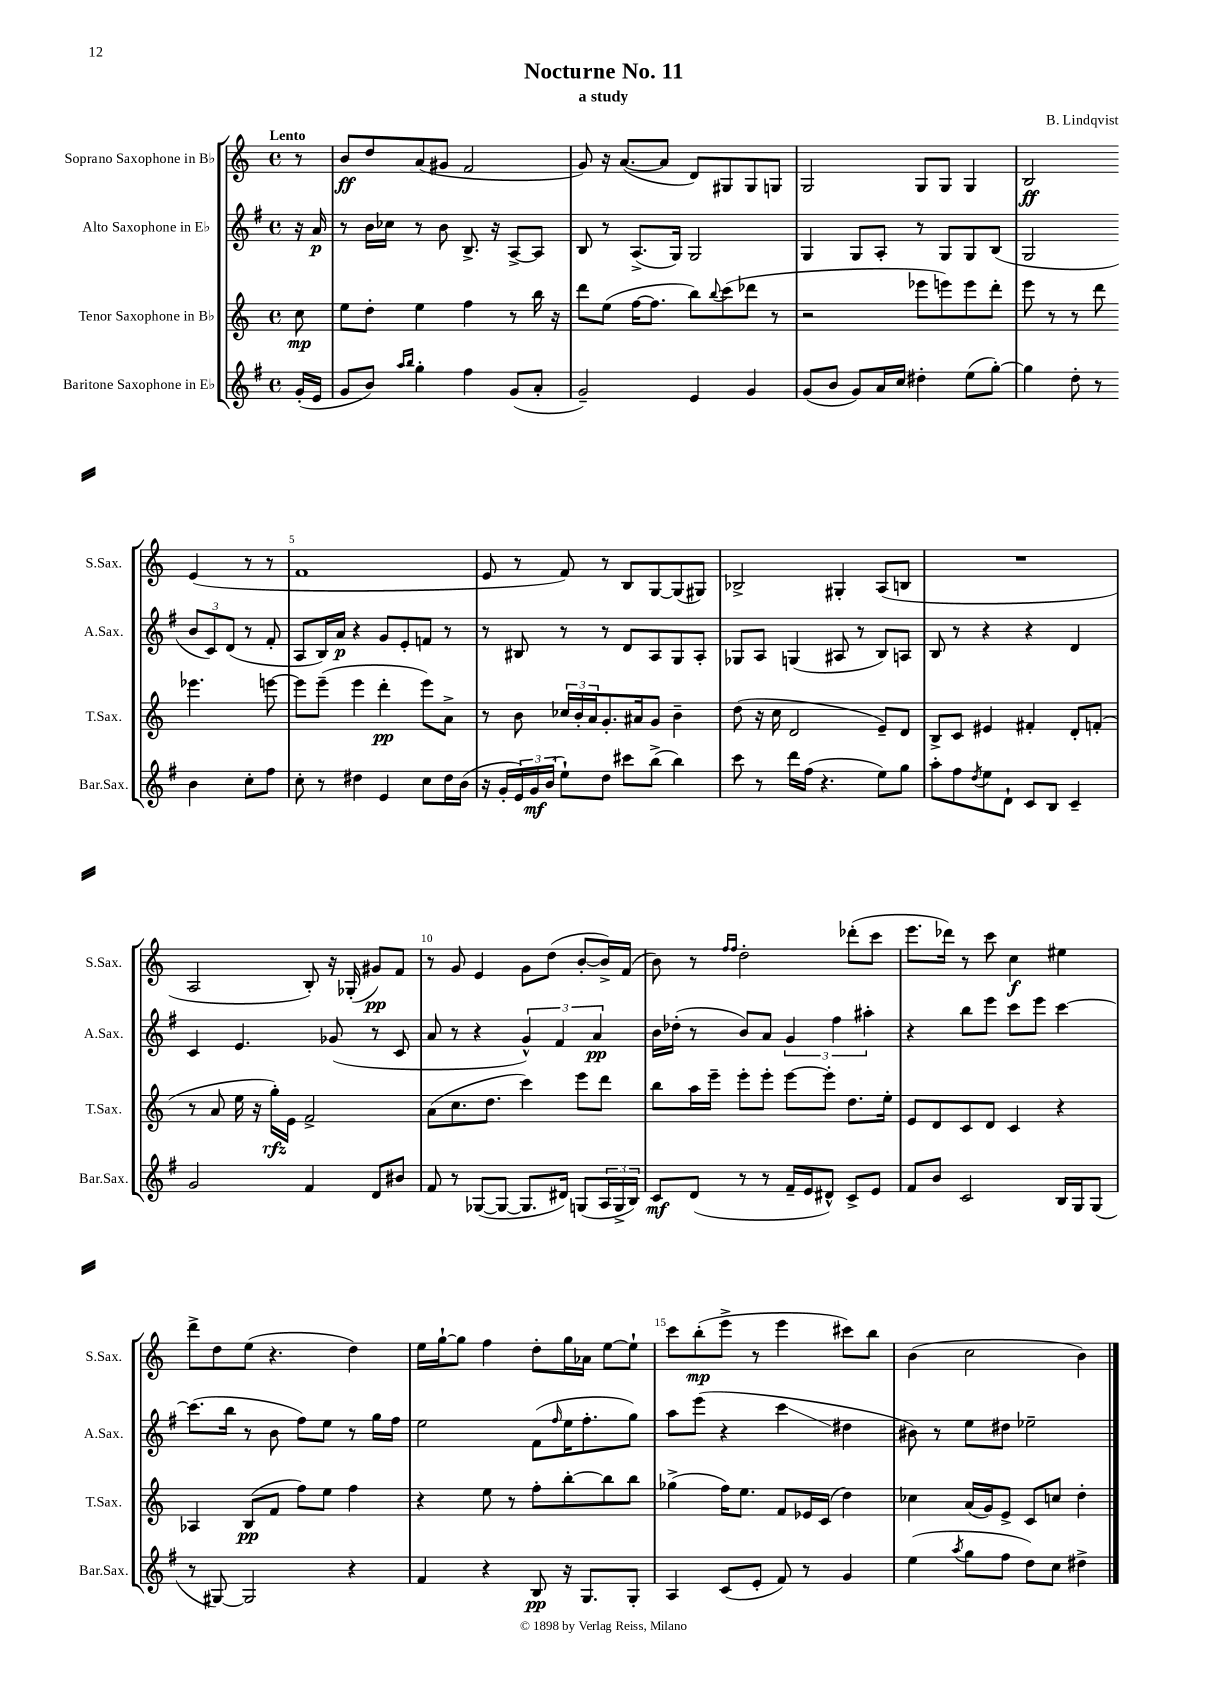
\header { title = "Nocturne No. 11" composer = "B. Lindqvist" subtitle = "a study" }
<<
\new StaffGroup <<
\new Staff = "s0" \with { instrumentName = "Soprano Saxophone in Bb" shortInstrumentName = "S.Sax." } {
    \clef treble \key c \major \defaultTimeSignature \time 4/4 \partial 8 \tempo "Lento"
    r8 |
    b'8\ff d''8 a'8( gis'8 f'2 |
    g'8) r16 a'8.~( a'8 d'8) gis8 gis8 g8 |
    g2 g8 g8 g4 |
    b2\ff e'4( r8 r8 |
    f'1 |
    e'8 r8 f'8) r8 b8 g8~ g8( gis8) |
    bes2-> gis4-. a8( b8 |
    R1 |
    a2 b8-.) r16 ges16-.( gis'8\pp) f'8 |
    r8 g'8 e'4 g'8 d''8( b'8~-. b'16->) f'16( |
    b'8) r8 \grace { f''16 f''16 } d''2-. des'''8-.( c'''8 |
    e'''8. des'''16) r8 c'''8 c''4\f eis''4 |
    d'''8-> d''8 e''8( r4. d''4) |
    e''16 g''16~-! g''8 f''4 d''8-. g''16 aes'16 e''8~ e''8-! |
    c'''8 b''8-.\mp( e'''8-> r8 e'''4 cis'''8) b''8 |
    b'4( c''2 b'4) \bar "|." |
}
\new Staff = "s1" \with { instrumentName = "Alto Saxophone in Eb" shortInstrumentName = "A.Sax." } {
    \clef treble \key g \major \defaultTimeSignature \time 4/4 \partial 8
    r16 a'16\p |
    r8 b'16 ces''16 r8 b'8 b8.-> r16 a8~-> a8 |
    b8 r8 a8.->( g16) g2 |
    g4 g8 a8-. r8 g8 g8 b8( |
    g2 \tuplet 3/2 { b'8 c'8) d'8( } r8 fis'8-. |
    a8 b16) a'16\p r4 g'8 e'8-. f'8 r8 |
    r8 bis8 r8 r8 d'8 a8 g8 a8-. |
    ges8 a8 g4( ais8 r8 b8) a8 |
    b8 r8 r4 r4 d'4 |
    c'4 e'4. ges'8( r8 c'8 |
    a'8 r8 r4 \tuplet 3/2 { g'4-^) fis'4 a'4\pp } |
    b'16 des''16-.( r8 b'8) a'8 \tuplet 3/2 { g'4 fis''4 ais''4-. } |
    r4 b''8 e'''8 c'''8 e'''8 c'''4~ |
    c'''8.( b''16 r8 b'8 fis''8) e''8 r8 g''16 fis''16 |
    e''2 fis'8( \grace { fis''16 } e''16 fis''8.-. g''8) |
    a''8 e'''8( r4 c'''4\glissando dis''4 |
    bis'8) r8 e''8 dis''8 ees''2-- \bar "|." |
}
\new Staff = "s2" \with { instrumentName = "Tenor Saxophone in Bb" shortInstrumentName = "T.Sax." } {
    \clef treble \key c \major \defaultTimeSignature \time 4/4 \partial 8
    c''8\mp |
    e''8 d''8-. e''4 f''4 r8 b''16 r16 |
    d'''8 e''8( f''16~ f''8. b''8) \appoggiatura { b''8 } c'''8( des'''8 r8 |
    r2 ees'''8 e'''8) e'''8 d'''8-. |
    e'''8 r8 r8 d'''8 ees'''4. e'''8~ |
    e'''8 e'''8--( e'''4 d'''4-.\pp e'''8) a'8-> |
    r8 b'8 \tuplet 3/2 { ces''16 b'16-. a'16 } g'8.-. ais'16 g'8 b'4-- |
    d''8( r16 c''16 d'2 e'8--) d'8 |
    b8-> c'8 eis'4 fis'4-. d'8-. f'8-.( |
    r8 a'8 e''16 r16 g''16-.\rfz) e'16 f'2-> |
    a'8( c''8. d''8. c'''4) e'''8 d'''8 |
    b''8 a''16 e'''16-- e'''8-. e'''8-. e'''8~ e'''8-. d''8. e''16-. |
    e'8 d'8 c'8 d'8 c'4 r4 |
    aes4 b8\pp( f'8 f''8) e''8 f''4 |
    r4 e''8 r8 f''8-. b''8~-. b''8 b''8 |
    ges''4->( f''16) e''8. f'8 ees'16 c'16( d''4) |
    ces''4 a'16( g'16) e'8-> c'8 c''8 d''4-. \bar "|." |
}
\new Staff = "s3" \with { instrumentName = "Baritone Saxophone in Eb" shortInstrumentName = "Bar.Sax." } {
    \clef treble \key g \major \defaultTimeSignature \time 4/4 \partial 8
    g'16-.( e'16 |
    g'8 b'8) \grace { a''16 b''16 } g''4-. fis''4 g'8( a'8-. |
    g'2--) e'4 g'4 |
    g'8( b'8 g'8) a'16 c''16 dis''4-. e''8( g''8~-.) |
    g''4 d''8-. r8 b'4 c''8-. fis''8 |
    c''8-. r8 dis''4 e'4 c''8 dis''16 b'16( |
    r16 g'16-. \tuplet 3/2 { e'16) g'16\mf b'16( } e''8-!) d''8 cis'''8 b''8->( b''4) |
    c'''8 r8 d'''16 fis''16( r4. e''8) g''8 |
    a''8-. fis''8 \acciaccatura { d''8 } e''8 d'8-! c'8 b8 c'4-- |
    g'2 fis'4 d'8 bis'8 |
    fis'8 r8 ges8~( ges8~ ges8. dis'16) g8( \tuplet 3/2 { a16 g16-> b16) } |
    c'8\mf d'8( r8 r8 fis'16-- e'16 dis'8-^) c'8-> e'8 |
    fis'8 b'8 c'2 b16 g16 g8( |
    r8 gis8~) gis2 r4 |
    fis'4 r4 b8\pp r16 g8. g8-. |
    a4 c'8( e'8-. fis'8) r8 g'4 |
    e''4( \acciaccatura { a''8 } g''8 fis''8 d''8) c''8 dis''4-> \bar "|." |
}
>>
>>
\layout { \context { \Score \override BarNumber.break-visibility = ##(#f #t #t) barNumberVisibility = #(every-nth-bar-number-visible 5) } }
